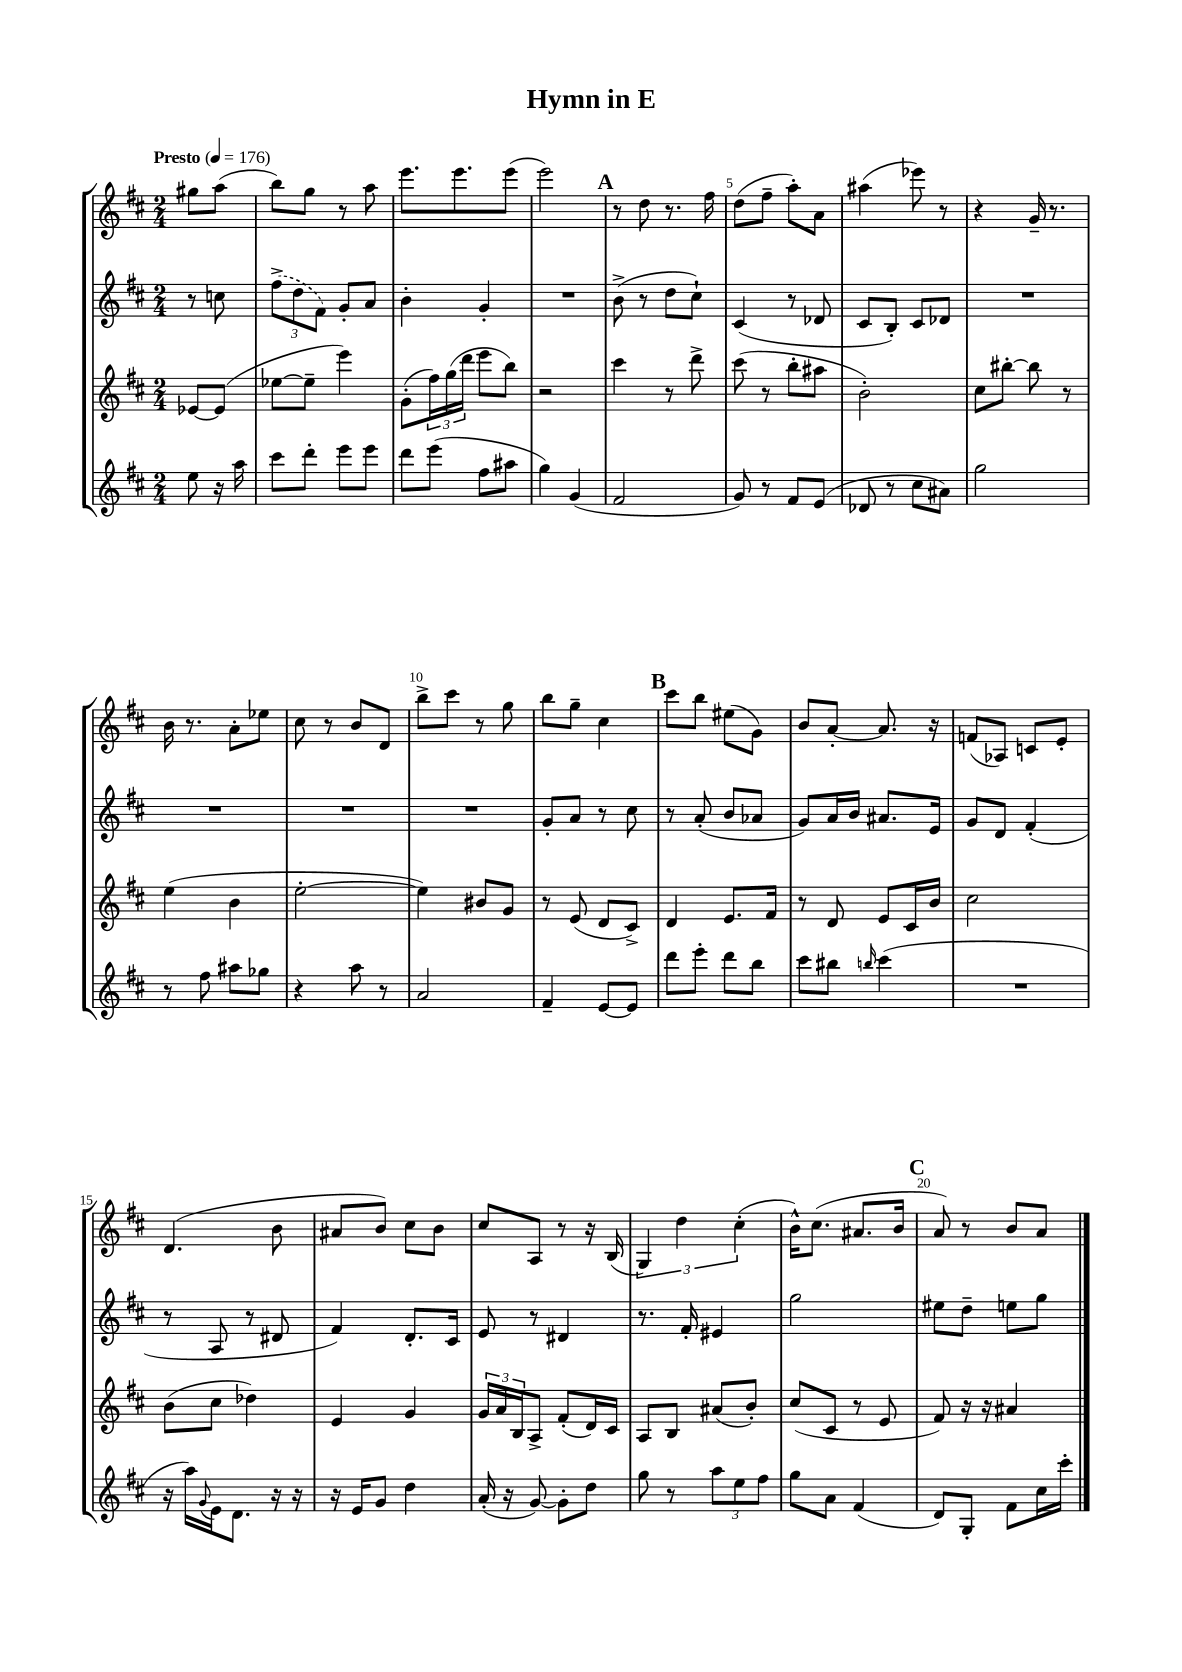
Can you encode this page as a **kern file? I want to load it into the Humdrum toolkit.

**kern	**kern	**kern	**kern
*part4	*part3	*part2	*part1
*staff4	*staff3	*staff2	*staff1
*clefG2	*clefG2	*clefG2	*clefG2
*k[f#c#]	*k[f#c#]	*k[f#c#]	*k[f#c#]
*M2/4	*M2/4	*M2/4	*M2/4
*MM176	*MM176	*MM176	*MM176
=	=	=	=
!	!	!	!LO:TX:a:B:t=Presto
8ee\	[8e-X/L	8r	8gg#X\L
16r	(8e-/J]	8ccn\	(8aa\J
16aa\	.	.	.
=1	=1	=1	=1
8ccc#\L	[8ee-X\L	(12ff#^\L	8bb\L)
.	.	12dd\	.
8ddd'\J	8ee-~\J]	.	8gg\J
.	.	12f#\J)	.
8eee\L	4eee\)	8g'/L	8r
8eee\J	.	8a/J	8aa\
=2	=2	=2	=2
8ddd\L	(8g'\L	4b'\	8.eee\L
(8eee\J	24ff#\L)	.	.
.	(24gg\	.	.
.	.	.	8.eee\
.	24ddd\JJ	.	.
8ff#\L	8eee\L	4g'/	.
8aa#X\J	8bb\J)	.	(8eee\J
=3	=3	=3	=3
4gg\)	2r	2r	2eee\)
(4g/	.	.	.
!!LO:REH:place=s1:t=A
=4	=4	=4	=4
2f#/	4ccc#\	(8b^\	8r
.	.	8r	8dd\
.	8r	8dd\L	8.r
.	8ddd^\	8cc#`\J)	.
.	.	.	16ff#\
=5	=5	=5	=5
8g/)	(8ccc#\	(4c#/	(8dd\L
8r	8r	.	8ff#~\J
8f#/L	8bb'\L	8r	8aa'\L)
(8e/J	8aa#X\J	8d-X/	8a\J
=6	=6	=6	=6
8d-X/	2b'\)	8c#/L	(4aa#X\
8r	.	8B'/J)	.
8cc#\L	.	8c#/L	8eee-X\)
8a#X\J)	.	8d-X/J	8r
=7	=7	=7	=7
2gg\	8cc#\L	2r	4r
.	[8bb#X'\J	.	.
.	8bb#\]	.	16g~/
.	.	.	8.r
.	8r	.	.
!!LO:LB:g=z
=8	=8	=8	=8
8r	(4ee\	2r	16b\
.	.	.	8.r
8ff#\	.	.	.
8aa#X\L	4b\	.	8a'\L
8gg-X\J	.	.	8ee-X\J
=9	=9	=9	=9
4r	[2ee'\	2r	8cc#\
.	.	.	8r
8aa\	.	.	8b/L
8r	.	.	8d/J
=10	=10	=10	=10
2a/	4ee\])	2r	8bb^\L
.	.	.	8ccc#\J
.	8b#X/L	.	8r
.	8g/J	.	8gg\
=11	=11	=11	=11
4f#~/	8r	8g'/L	8bb\L
.	(8e/	8a/J	8gg~\J
[8e/L	8d/L	8r	4cc#\
8e/J]	8c#^/J)	8cc#\	.
!!LO:REH:place=s1:t=B
=12	=12	=12	=12
8ddd\L	4d/	8r	8ccc#\L
8eee'\J	.	(8a'/	8bb\J
8ddd\L	8.e/L	8b/L	(8ee#X\L
8bb\J	.	8a-X/J	8g\J)
.	16f#/Jk	.	.
=13	=13	=13	=13
8ccc#\L	8r	8g/L)	8b/L
8bb#X\J	8d/	16a/L	[8a'/J
.	.	16b/JJ	.
16qqbbn/	.	.	.
(4ccc#\	8e/L	8.a#X/L	8.a/]
.	16c#/L	.	.
.	16b/JJ	16e/Jk	16r
=14	=14	=14	=14
2r	2cc#\	8g/L	(8fn/L
.	.	8d/J	8A-X/J)
.	.	(4f#'/	8cn/L
.	.	.	8e'/J
!!LO:LB:g=z
=15	=15	=15	=15
16r	(8b\L	8r	(4.d/
16aa\LL)	.	.	.
8qqg/	.	.	.
16e\J	8cc#\J	8A/	.
8.d\J	.	.	.
.	4dd-X\)	8r	.
16r	.	8d#X/	8b\
16r	.	.	.
=16	=16	=16	=16
16r	4e/	4f#/)	8a#X/L
16e/KL	.	.	.
8g/J	.	.	8b/J)
4dd\	4g/	8.d'/L	8cc#\L
.	.	.	8b\J
.	.	16c#/Jk	.
=17	=17	=17	=17
(16a'/	24g/LL	8e/	8cc#/L
.	24a/	.	.
16r	.	.	.
.	24B/J	.	.
[8g/)	8A^/J	8r	8A/J
8g'\L]	(8f#'/L	4d#X/	8r
8dd\J	16d/L)	.	16r
.	16c#/JJ	.	(16B/
=18	=18	=18	=18
8gg\	8A/L	8.r	6G/)
8r	8B/J	.	.
.	.	.	6dd\
.	.	16f#'/	.
12aa\L	(8a#X/L	4e#X/	.
12ee\	.	.	(6cc#'\
.	8b'/J)	.	.
12ff#\J	.	.	.
=19	=19	=19	=19
8gg\L	(8cc#/L	2gg\	16b^^\KL)
.	.	.	(8.cc#\J
8a\J	8c#/J	.	.
(4f#/	8r	.	8.a#X/L
.	8e/	.	.
.	.	.	16b/Jk
!!LO:REH:place=s1:t=C
=20	=20	=20	=20
8d/L)	8f#/)	8ee#X\L	8a/)
8G'/J	16r	8dd~\J	8r
.	16r	.	.
8f#\L	4a#X/	8een\L	8b/L
16cc#\L	.	8gg\J	8a/J
16ccc#'\JJ	.	.	.
==	==	==	==
*-	*-	*-	*-
